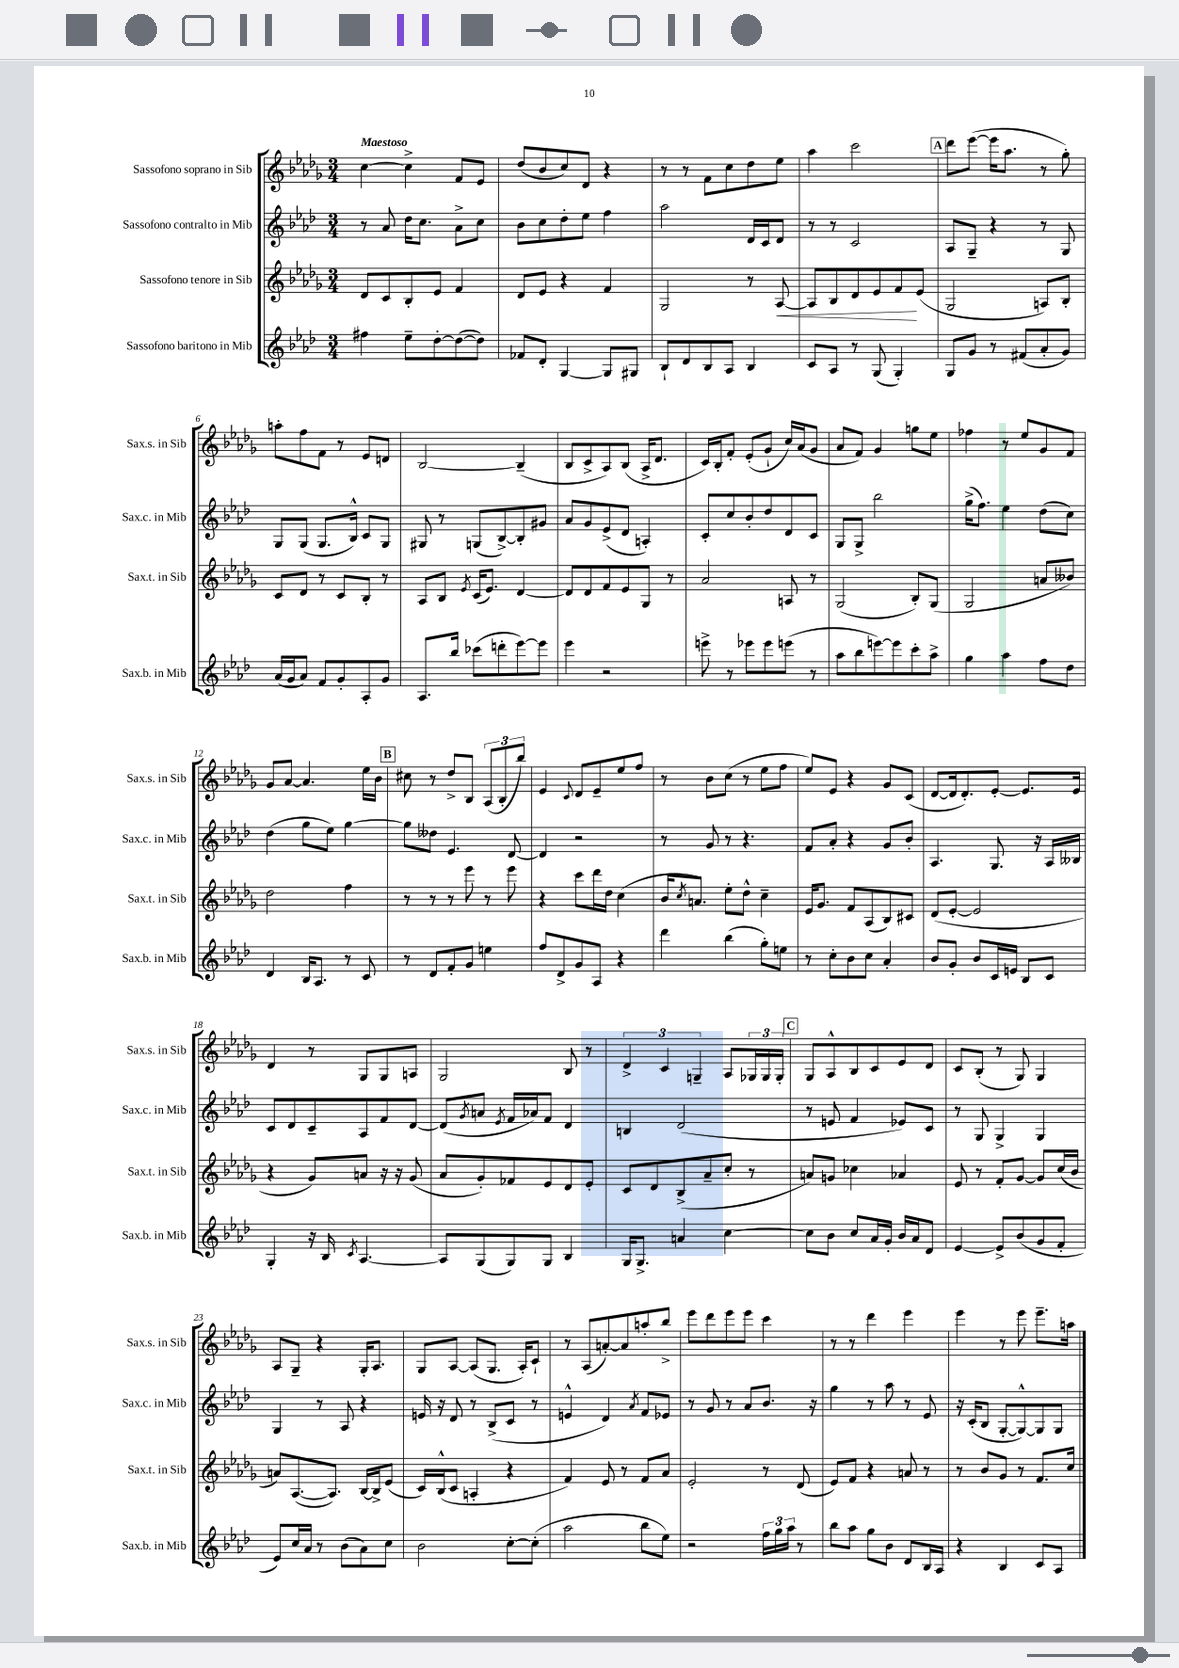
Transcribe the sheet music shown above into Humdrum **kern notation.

**kern	**kern	**dynam	**kern	**kern
*part4	*part3	*part3	*part2	*part1
*staff4	*staff3	*staff3	*staff2	*staff1
*I"Sassofono baritono in Mib	*I"Sassofono tenore in Sib	*	*I"Sassofono contralto in Mib	*I"Sassofono soprano in Sib
*I'Sax.b. in Mib	*I'Sax.t. in Sib	*	*I'Sax.c. in Mib	*I'Sax.s. in Sib
*clefG2	*clefG2	*	*clefG2	*clefG2
*k[b-e-a-d-]	*k[b-e-a-d-g-]	*	*k[b-e-a-d-]	*k[b-e-a-d-g-]
*M3/4	*M3/4	*	*M3/4	*M3/4
=1	=1	=1	=1	=1
!	!	!	!	!LO:TX:a:B:t=Maestoso
4ff#X\	8d-/L	.	8r	[4cc\
.	8c/	.	8a-/	.
8ee-~\L	8B-'/	.	16dd-\KL	4cc^\]
.	.	.	8.cc\J	.
[8dd-'\	8e-/J	.	.	.
(8dd-\_	4f/	.	8a-^\L	8f/L
8dd-\J])	.	.	8cc\J	8e-/J
=2	=2	=2	=2	=2
8f-X/L	8d-/L	.	8b-\L	(8dd-/L
8d-'/J	8e-/J	.	8cc\	8b-/
[4G/	4r	.	8dd-'\	8cc/)
.	.	.	8ee-\J	8d-/J
8G/L]	4f/	.	4ff\	4r
8G#X/J	.	.	.	.
=3	=3	=3	=3	=3
8B-`/L	2G-/	.	2aa-\	8r
8d-/	.	.	.	8r
8B-/	.	.	.	8f\L
8A-/J	.	.	.	8cc\
4B-/	8r	.	16d-/LL	8dd-\
.	.	.	16c/J	.
!	!	!LO:HP:b	!	!
.	[8A-/	<	8d-/J	8ee-\J
=4	=4	=4	=4	=4
8c/L	8A-/L]	.	8r	4aa-\
8A-/J	8B-/	.	8r	.
8r	8d-/	.	2c/	2ccc\
(8G/	8e-/	.	.	.
4G'/)	8f/	.	.	.
.	(8e-/J	[	.	.
!!LO:REH:place=s1:t=A
=5	=5	=5	=5	=5
8G/L	2G-/	.	8A-/L	8ddd-\L
8g/J	.	.	8G~/J	([8eee-\J
8r	.	.	4r	16eee-\KL]
.	.	.	.	8.aa-\J
(8f#X/L	.	.	.	.
8a-'/	8An/L)	.	8r	8r
8g/J)	8B-'/J	.	8G/	8gg-'\)
!!LO:LB:g=z
=6	=6	=6	=6	=6
(16a-/LL	8c/L	.	8G/L	8aan'\L
16g/J	.	.	.	.
8a-/J)	8d-/J	.	(8G/J	8ff\
8f/L	8r	.	8.G/L	8f\J
8g'/	8c/L	.	.	8r
.	.	.	16B-^^/Jk)	.
8A-'/	8B-'/J	.	8c/L	8e-/L
8g/J	8r	.	8G/J	8dn/J
=7	=7	=7	=7	=7
8.A-/L	8A-/L	.	8G#X/	[2B-/
.	8B-/J	.	8r	.
16bb-/Jk	.	.	.	.
.	8qe-/	.	.	.
(8ccc-X\L	(16c/KL	.	(8Gn/L	.
.	8.e-/J)	.	.	.
8dddn'\	.	.	[8B-^/)	.
[8eee-\)	[4d-/	.	8B-'/]	(4B-~/]
8eee-\J]	.	.	8g#X/J	.
=8	=8	=8	=8	=8
4eee-\	8d-/L]	.	8a-/L	8B-/L
.	8d-/	.	8g/	8c^/
2r	8f/	.	(8e-^/	8A-/)
.	8e-/	.	8d-/J	(8B-/J
.	8G-/J	.	4An'/)	16A-^/KL
.	.	.	.	8.d-/J
.	8r	.	.	.
=9	=9	=9	=9	=9
8eeen^\	2a-/	.	8c'/L	16c/LL)
.	.	.	.	16B-'/J
8r	.	.	8cc/	8f'/J
8eee-X\L	.	.	8b-'/	(8e-'/L
8eee-\	.	.	8dd-/	8g-`/J
(8eeen\J	8An/	.	8d-/	16cc/LL)
.	.	.	.	(16a-/J
8r	8r	.	8c/J	8g-/J
=10	=10	=10	=10	=10
8aa-\L	(2G-/	.	8G/L	8a-/L
8bb-\	.	.	8G^/J	8f/J)
[8eeen\)	.	.	2bb-\	4g-/
8eee\]	.	.	.	.
8ccc'\	8B-'/L)	.	.	8ggn\L
8aa-^\J	(8G-/J	.	.	8ee-\J
=11	=11	=11	=11	=11
4gg\	2G-/	.	(16gg^\KL	4ff-X\
.	.	.	8.ff\J)	.
4aa-\	.	.	4ee-\	8r
.	.	.	.	8ee-/L
8ff\L	8an/L	.	(8dd-\L	8g-/
8dd-\J	8b--X/J)	.	8cc\J)	8f/J
!!LO:LB:g=z
=12	=12	=12	=12	=12
4d-/	2dd-\	.	(4dd-\	8g-/L
.	.	.	.	[8a-/J
16B-/KL	.	.	8gg\L	4.a-/]
8.A-/J	.	.	.	.
.	.	.	8ee-\J)	.
8r	4ff\	.	[4gg\	.
8c/	.	.	.	16ee-\LL
.	.	.	.	16b-\JJ
!!LO:REH:place=s1:t=B
=13	=13	=13	=13	=13
8r	8r	.	8gg\L]	8cc#X\
8d-/L	8r	.	8dd--X\J	8r
8f'/	8r	.	4.e-/	8dd-^/L
8g/J	8eee-\	.	.	8B-/J
4een\	8r	.	.	(12A-/L
.	.	.	.	12B-'/
.	8eee-\	.	[8d-/	.
.	.	.	.	12bb-/J)
=14	=14	=14	=14	=14
8ff/L	4r	.	4d-/]	4e-/
8d-^/	.	.	.	.
.	.	.	.	8qqc/
8g/	8ccc\L	.	2r	8d-/L
8A-/J	16ddd-\L	.	.	8e-~/
.	16dd-\JJ	.	.	.
4r	(4cc\	.	.	8ee-/
.	.	.	.	8ff/J
=15	=15	=15	=15	=15
4ddd-\	16b-/KL	.	8r	8r
.	8qcc/	.	.	.
.	8.an/J)	.	.	.
.	.	.	8g/	8b-\L
(4bb-\	8ee-'\L	.	8r	(8cc\J
.	8dd-^^\J	.	4.r	8r
8gg'\L)	4cc~\	.	.	8ee-\L
8een\J	.	.	.	8ff\J
=16	=16	=16	=16	=16
8r	16e-/KL	.	8f/L	8ee-/L)
.	8.g-/J	.	.	.
8cc'\L	.	.	8a-'/J	8e-/J
8b-\	8f/L	.	4r	4r
8cc\J	(8A-/	.	.	.
4a-'/	8B-/)	.	8g/L	8g-/L
.	8c#X/J	.	8b-'/J	(8c/J
=17	=17	=17	=17	=17
8b-/L	(8d-/L	.	4.A-/	[8d-/L
8g'/J	[8e-'/J	.	.	16d-/k]
.	.	.	.	8.d-'/)
8b-/L	2e-/]	.	.	.
16c/L	.	.	8.G/	[8e-'/J
16en/JJ	.	.	.	.
8B-/L	.	.	.	8.e-/L]
.	.	.	16r	.
8c/J	.	.	16A-/LL	.
.	.	.	16B--X/JJ	16e-/Jk
!!LO:LB:g=z
=18	=18	=18	=18	=18
4G'/	4r	.	8c/L	4d-/
.	.	.	8d-/	.
16r	8g-/L)	.	8c~/	8r
16B-/	.	.	.	.
8qc/	.	.	.	.
[4.A-/	8an/J	.	8A-/	8G-/L
.	16r	.	8f/	8G-/
.	16r	.	.	.
.	(8g-/	.	[8d-/J	8An/J
=19	=19	=19	=19	=19
8A-/L]	8a-/L	.	(8d-/L]	2G-/
.	.	.	8qg/	.
(8G/	8g-'/)	.	8an/J	.
.	.	.	8qe-/	.
8G/)	8f-X/	.	16f/LL	.
.	.	.	16a-X/J)	.
8G/J	8e-/	.	8f/J	.
4B-/	8d-/	.	4d-/	8B-/
.	8e-'/J	.	.	8r
=20	=20	=20	=20	=20
16G/KL	8c/L	.	4Bn/	6d-^/
8.G^/J	.	.	.	.
.	8d-/	.	.	.
.	.	.	.	6c/
4an/	(8B-^/	.	(2d-/	.
.	.	.	.	6Gn~/
.	8a-~/	.	.	.
[4cc\	8cc'/J	.	.	8A-/L
.	8r	.	.	24G-X/L
.	.	.	.	24G-/
.	.	.	.	24G-'/JJ
!!LO:REH:place=s1:t=C
=21	=21	=21	=21	=21
8cc\L]	8an/L)	.	8r	8G-/L
8b-\J	8gn/J	.	8en/	8A-^^/
8cc/L	4cc-X\	.	4f/	8B-/
16a-/L	.	.	.	8c/
16g'/JJ	.	.	.	.
16b-/LL	4a-X/	.	8e-X/L)	8e-/
16a-/J	.	.	.	.
8d-/J	.	.	8c/J	8d-/J
=22	=22	=22	=22	=22
[4e-/	8e-/	.	8r	8c/L
.	8r	.	8G/	(8B-'/J
8e-^/L]	8f'/L	.	4G^/	8r
(8b-/	[8g-/J	.	.	8G-/)
8g/	8g-/L]	.	4G/	4G-/
8f'/J	(16cc/L	.	.	.
.	16b-/JJ	.	.	.
!!LO:LB:g=z
=23	=23	=23	=23	=23
8e-/L)	8an/L)	.	4G/	8A-/L
16cc/L	([8.A-/	.	.	8G-~/J
16a-/JJ	.	.	.	.
8r	.	.	8r	4r
.	8.A-/J])	.	.	.
(8b-\L	.	.	8A-/	.
8a-\)	[16B-/LL	.	4r	16G-'/KL
.	16B-^/J]	.	.	8.A-/J
8cc\J	(8e-/J	.	.	.
=24	=24	=24	=24	=24
2b-\	16c/LL)	.	16en/	8G-/L
.	(16B-^^/J	.	16r	.
.	8c/J	.	8d-/	[8A-/J
.	4An'/	.	8r	(8A-/L]
.	.	.	(8B-^/L	8.G-/J
[8cc'\L	4r	.	8c/J	.
.	.	.	.	16A-'/KL)
(8cc'\J]	.	.	8r	8c`/J
=25	=25	=25	=25	=25
2aa-\	4f/)	.	4en^^/	8r
.	.	.	.	(8A-/L
.	8e-/	.	4d-/)	[8an'/)
.	8r	.	.	8a/]
.	.	.	8qa-/	.
8bb-\L	8f/L	.	8f/L	8aan'/
8ee-\J)	8a-/J	.	8e-X/J	8bb-^/J
=26	=26	=26	=26	=26
2r	2e-'/	.	8r	8eee-\L
.	.	.	8g/	8ddd-\
.	.	.	8r	8eee-\
.	.	.	8a-/L	8eee-\J
24ff\LL	8r	.	8.b-/J	4ccc\
24gg\	.	.	.	.
24aa-\JJ	.	.	.	.
8r	(8d-/	.	.	.
.	.	.	16r	.
=27	=27	=27	=27	=27
8bb-\L	8e-/L)	.	4gg\	8r
8aa-\J	8f/J	.	.	8r
8gg\L	4r	.	8r	4ddd-\
8b-\J	.	.	8aa-\	.
8d-/L	8an/	.	8r	4eee-\
16B-/L	8r	.	8e-/	.
16A-/JJ	.	.	.	.
=28	=28	=28	=28	=28
4r	8r	.	16r	4eee-\
.	.	.	(16c'/KL	.
.	8b-/L	.	8B-/J	.
4B-/	8g-/J	.	[8G'/L	8r
.	8r	.	8G^^/_)	8eee-\
8c/L	8.f/L	.	8G/]	8.eee-~\L
8A-/J	.	.	8G/J	.
.	16cc/Jk	.	.	16aan\Jk
==	==	==	==	==
*-	*-	*-	*-	*-
